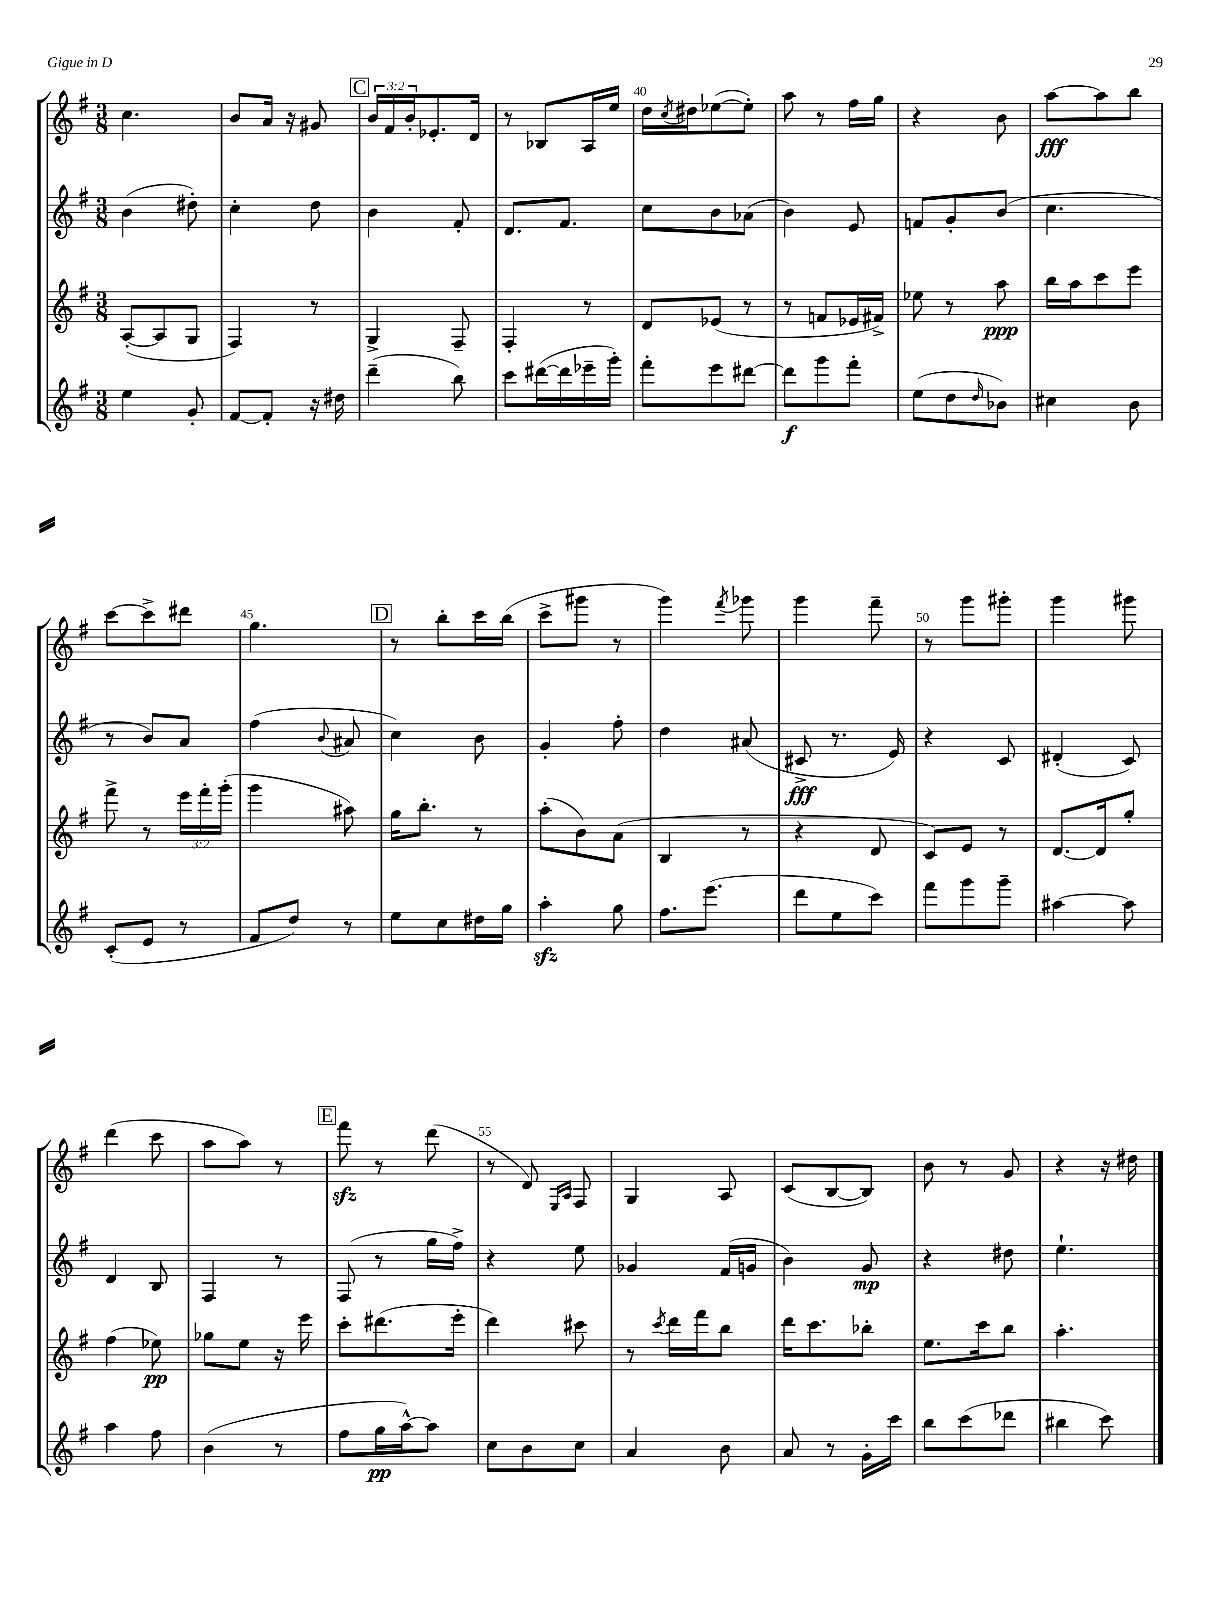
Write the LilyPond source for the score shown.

<<
\new StaffGroup <<
\new Staff = "s0" {
    \clef treble \key g \major \numericTimeSignature \time 3/8 \override Staff.TupletNumber.text = #tuplet-number::calc-fraction-text
    c''4. |
    b'8 a'16 r16 gis'8 |
    \mark \markup { \box "C" } \tuplet 3/2 { b'16 fis'16 b'16-. } ees'8.-. d'16 |
    r8 bes8 a16 e''16 |
    d''16 \acciaccatura { c''8 } dis''16 ees''8~( ees''8-.) |
    a''8 r8 fis''16 g''16 |
    r4 b'8 |
    a''8~\fff a''8 b''8 |
    c'''8~ c'''8-> dis'''8 |
    g''4. |
    \mark \markup { \box "D" } r8 b''8-. c'''16 b''16( |
    c'''8-> gis'''8 r8 |
    g'''4) \acciaccatura { fis'''8 } ges'''8 |
    g'''4 fis'''8-- |
    r8 g'''8 gis'''8-. |
    g'''4 gis'''8 |
    d'''4( c'''8 |
    a''8 a''8) r8 |
    \mark \markup { \box "E" } fis'''8\sfz r8 d'''8( |
    r8 d'8) \grace { e16 a16 } fis8 |
    g4 a8 |
    c'8( b8~ b8) |
    b'8 r8 g'8 |
    r4 r16 dis''16 \bar "|." |
}
\new Staff = "s1" {
    \clef treble \key g \major \numericTimeSignature \time 3/8
    b'4( dis''8-.) |
    c''4-. d''8 |
    \mark \markup { \box "C" } b'4 fis'8-. |
    d'8. fis'8. |
    c''8 b'8 aes'8( |
    b'4) e'8 |
    f'8 g'8-. b'8( |
    c''4. |
    r8 b'8) a'8 |
    fis''4( \appoggiatura { b'8 } ais'8 |
    \mark \markup { \box "D" } c''4) b'8 |
    g'4-. fis''8-. |
    d''4 ais'8( |
    cis'8->\fff r8. e'16) |
    r4 c'8 |
    dis'4-.( c'8) |
    d'4 b8 |
    fis4 r8 |
    \mark \markup { \box "E" } fis8( r8 g''16 fis''16->) |
    r4 e''8 |
    ges'4 fis'16( g'16 |
    b'4) g'8\mp |
    r4 dis''8 |
    e''4.-! \bar "|." |
}
\new Staff = "s2" {
    \clef treble \key g \major \numericTimeSignature \time 3/8 \override Staff.TupletNumber.text = #tuplet-number::calc-fraction-text
    a8~-.( a8 g8 |
    fis4) r8 |
    \mark \markup { \box "C" } g4-> fis8-- |
    fis4-. r8 |
    d'8 ees'8( r8 |
    r8 f'8 ees'16 fis'16->) |
    ees''8 r8 a''8\ppp |
    b''16 a''16 c'''8 e'''8 |
    fis'''8-> r8 \tuplet 3/2 { e'''16 fis'''16-. g'''16-.( } |
    g'''4 ais''8) |
    \mark \markup { \box "D" } g''16 b''8.-. r8 |
    a''8-.( b'8) a'8( |
    b4 r8 |
    r4 d'8 |
    c'8) e'8 r8 |
    d'8.~ d'16 g''8-. |
    fis''4( ees''8\pp) |
    ges''8 e''8 r16 e'''16 |
    \mark \markup { \box "E" } c'''8-. dis'''8.( e'''16-. |
    d'''4) cis'''8 |
    r8 \acciaccatura { c'''8 } d'''16 fis'''16 b''8 |
    d'''16 c'''8. bes''8-. |
    e''8. c'''16 b''8 |
    a''4.-. \bar "|." |
}
\new Staff = "s3" {
    \clef treble \key g \major \numericTimeSignature \time 3/8
    e''4 g'8-. |
    fis'8~ fis'8-. r16 dis''16 |
    \mark \markup { \box "C" } d'''4--( b''8) |
    c'''8 dis'''16~( dis'''16 ees'''16-- g'''16-.) |
    fis'''8-. e'''8 dis'''8~ |
    dis'''8\f g'''8 fis'''8-. |
    e''8( d''8 \grace { d''16 } bes'8) |
    cis''4 b'8 |
    c'8-.( e'8 r8 |
    fis'8 d''8) r8 |
    \mark \markup { \box "D" } e''8 c''8 dis''16 g''16 |
    a''4-.\sfz g''8 |
    fis''8. e'''8.( |
    d'''8 e''8 c'''8) |
    fis'''8 g'''8 g'''8-- |
    ais''4~ ais''8 |
    a''4 fis''8 |
    b'4( r8 |
    \mark \markup { \box "E" } fis''8 g''16\pp a''16~-^) a''8 |
    c''8 b'8 c''8 |
    a'4 b'8 |
    a'8 r8 g'16-. c'''16 |
    b''8 c'''8( des'''8 |
    bis''4 c'''8) \bar "|." |
}
>>
>>
\layout { \context { \Score currentBarNumber = #36 \override BarNumber.break-visibility = ##(#f #t #t) barNumberVisibility = #(every-nth-bar-number-visible 5) } }
